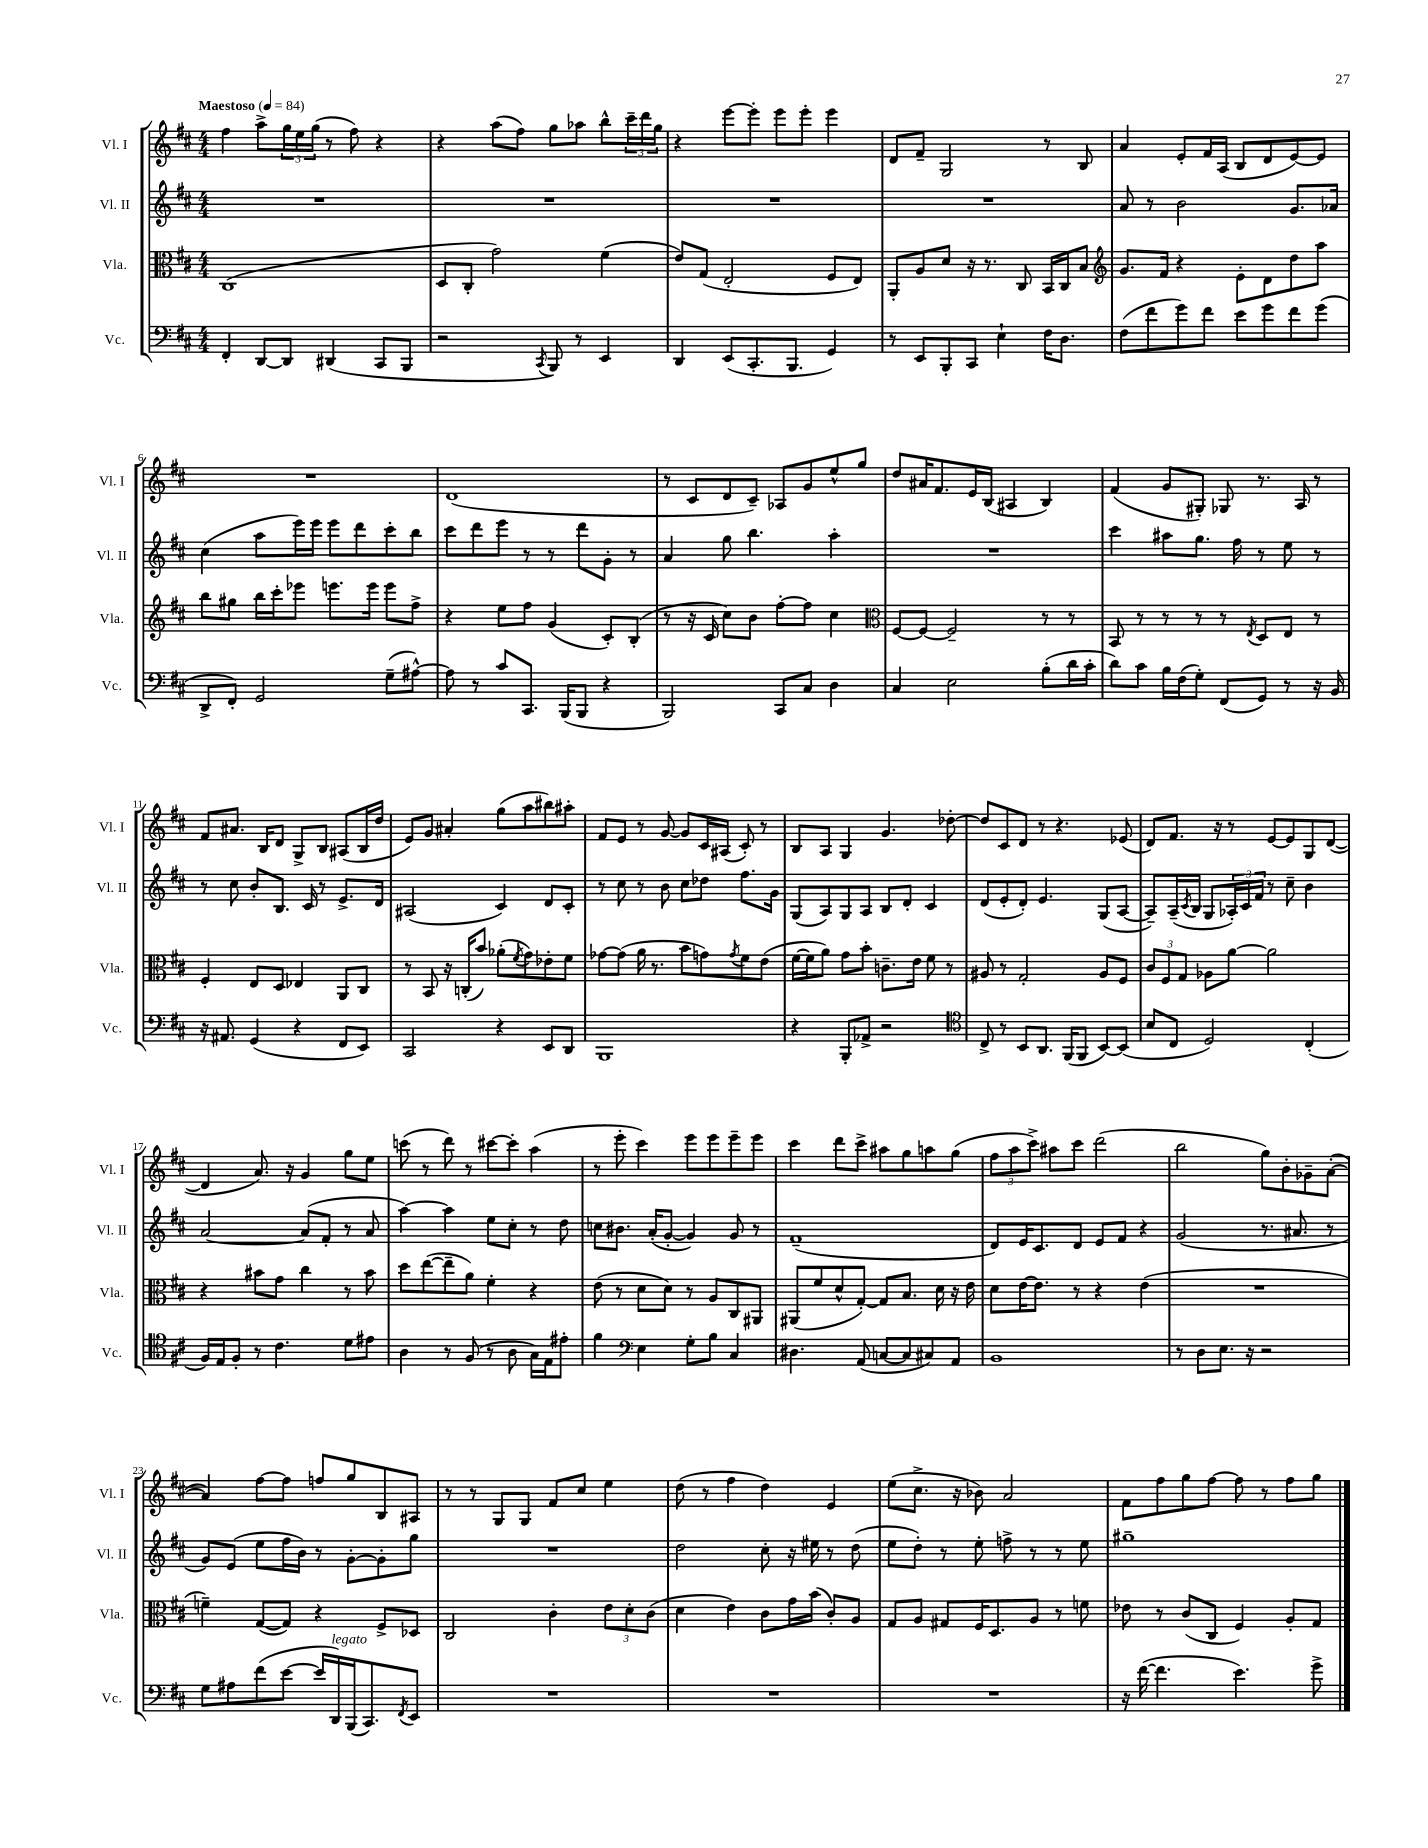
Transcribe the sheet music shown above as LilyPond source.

<<
\new StaffGroup <<
\new Staff = "s0" \with { instrumentName = "Vl. I" shortInstrumentName = "Vl. I" } {
    \clef treble \key d \major \numericTimeSignature \time 4/4 \tempo "Maestoso" 4 = 84
    fis''4 a''8-> \tuplet 3/2 { g''16 e''16 g''16( } r8 fis''8) r4 |
    r4 a''8( fis''8) g''8 aes''8 b''8-^ \tuplet 3/2 { cis'''16-- d'''16 g''16 } |
    r4 e'''8~ e'''8-. e'''8 e'''8-. e'''4 |
    d'8 fis'8-- g2 r8 b8 |
    a'4 e'8-. fis'16 a16( b8 d'8 e'8~) e'8 |
    R1 |
    d'1( |
    r8 cis'8 d'8 cis'8--) aes8 g'8 e''8-^ g''8 |
    d''8 ais'16 fis'8. e'16 b16( ais4 b4) |
    fis'4( g'8 gis8-.) ges8 r8. a16 r8 |
    fis'8 ais'8. b16 d'8 g8-> b8 ais8( b16 d''16 |
    e'8) g'8 ais'4-. g''8( a''8 bis''8) ais''8-. |
    fis'8 e'8 r8 g'8~ g'8 cis'16 ais16( cis'8-.) r8 |
    b8 a8 g4 g'4. des''8~-. |
    des''8 cis'8 d'8 r8 r4. ees'8( |
    d'8) fis'8. r16 r8 e'8~ e'8 g8 d'8~( |
    d'4 a'8.) r16 g'4 g''8 e''8 |
    c'''8( r8 d'''8) r8 cis'''8~ cis'''8-. a''4( |
    r8 e'''8-. cis'''4) e'''8 e'''8 e'''8-- e'''8 |
    cis'''4 d'''8 cis'''8-> ais''8 g''8 a''8 g''8( |
    \tuplet 3/2 { fis''8 a''8 cis'''8->) } ais''8 cis'''8 d'''2( |
    b''2 g''8) b'8-. ges'8-- a'8~-.( |
    a'4) fis''8~ fis''8 f''8 g''8 b8 ais8 |
    r8 r8 g8 g8 fis'8 cis''8 e''4 |
    d''8( r8 fis''4 d''4) e'4 |
    e''8( cis''8.-> r16 bes'8) a'2 |
    fis'8 fis''8 g''8 fis''8~ fis''8 r8 fis''8 g''8 \bar "|." |
}
\new Staff = "s1" \with { instrumentName = "Vl. II" shortInstrumentName = "Vl. II" } {
    \clef treble \key d \major \numericTimeSignature \time 4/4
    R1 |
    R1 |
    R1 |
    R1 |
    a'8 r8 b'2 g'8. aes'16 |
    cis''4( a''8 e'''16) e'''16 e'''8 d'''8 cis'''8-. b''8 |
    cis'''8 d'''8 e'''8 r8 r8 d'''8 g'8-. r8 |
    a'4 g''8 b''4. a''4-. |
    R1 |
    cis'''4 ais''8 g''8. fis''16 r8 e''8 r8 |
    r8 cis''8 b'8-. b8. cis'16 r8 e'8.-> d'16 |
    ais2( cis'4) d'8 cis'8-. |
    r8 cis''8 r8 b'8 cis''8 des''8 fis''8. g'16 |
    g8( a8) g8 a8 b8 d'8-. cis'4 |
    d'8( e'8-. d'8-.) e'4. g8( a8~ |
    a8--) a16--( \acciaccatura { cis'8 } b16 g8 \tuplet 3/2 { aes16-.) cis'16 fis'16 } r8 cis''8-- b'4 |
    a'2~ a'8( fis'8-. r8 a'8 |
    a''4~) a''4 e''8 cis''8-. r8 d''8 |
    c''8 bis'8. a'16-.( g'8~-. g'4) g'8 r8 |
    fis'1--( |
    d'8) e'16 cis'8. d'8 e'8 fis'8 r4 |
    g'2( r8. ais'8. r8 |
    g'8) e'8( e''8 fis''16 b'16) r8 g'8~-. g'8-. g''8 |
    R1 |
    d''2 cis''8-. r16 eis''16 r8 d''8( |
    e''8 d''8-.) r8 e''8-. f''8-> r8 r8 e''8 |
    gis''1-- \bar "|." |
}
\new Staff = "s2" \with { instrumentName = "Vla." shortInstrumentName = "Vla." } {
    \clef alto \key d \major \numericTimeSignature \time 4/4
    cis1( |
    d8 cis8-. g'2) fis'4( |
    e'8) g8( e2-. fis8 e8) |
    a,8-. a8 d'8 r16 r8. cis8 b,16 cis16 b8 |
    \clef treble g'8. fis'16 r4 e'8-. d'8 d''8 a''8 |
    b''8 gis''8 b''16 cis'''16-. ees'''8 e'''8. e'''16 e'''8 fis''8-> |
    r4 e''8 fis''8 g'4( cis'8-.) b8-.( |
    r8 r16 cis'16 cis''8) b'8 fis''8~-. fis''8 cis''4 |
    \clef alto fis8~ fis8~ fis2-- r8 r8 |
    b,8 r8 r8 r8 r8 \acciaccatura { e8 } d8 e8 r8 |
    fis4-. e8 d8 ees4 a,8 cis8 |
    r8 b,8 r16 c16-.( b'8) aes'8-.( \acciaccatura { fis'8 } g'8) ees'8-. fis'8 |
    ges'8~ ges'8( a'16 r8. b'8 g'8) \acciaccatura { g'8 } fis'8 e'8( |
    fis'16~ fis'16 a'8) g'8 b'8-. c'8.-- e'16 fis'8 r8 |
    ais8 r8 g2-. ais8 fis8 |
    \tuplet 3/2 { cis'8 fis8 g8 } aes8 a'8~ a'2 |
    r4 bis'8 g'8 cis''4 r8 bis'8 |
    d''8 e''8~( e''8-- a'8) fis'4-. r4 |
    e'8( r8 d'8 d'8) r8 a8 cis8 ais,8 |
    ais,8( fis'8 d'8-^ g8~-.) g8 b8. d'16 r16 e'16 |
    d'8 e'16~ e'8. r8 r4 e'4( |
    R1 |
    f'4--) g8~( g8) r4 fis8-> des8 |
    cis2 cis'4-. \tuplet 3/2 { e'8 d'8-. cis'8( } |
    d'4 e'4) cis'8 g'16 b'16( cis'8-.) a8 |
    g8 a8 gis8 fis16 d8. a8 r8 f'8 |
    ees'8 r8 cis'8( cis8 fis4) a8-. g8 \bar "|." |
}
\new Staff = "s3" \with { instrumentName = "Vc." shortInstrumentName = "Vc." } {
    \clef bass \key d \major \numericTimeSignature \time 4/4
    fis,4-. d,8~ d,8 dis,4( cis,8 b,,8 |
    r2 \acciaccatura { cis,8 } b,,8) r8 e,4 |
    d,4 e,8( cis,8.-. b,,8. g,4) |
    r8 e,8 b,,8-. cis,8 e4-! fis16 d8. |
    fis8( fis'8 g'8) fis'8 e'8 g'8 fis'8 g'8( |
    d,8-> fis,8-.) g,2 g8--( ais8~-^) |
    ais8 r8 cis'8 cis,8. b,,16( b,,8 r4 |
    b,,2) cis,8 cis8 d4 |
    cis4 e2 b8-.( d'16 cis'16-. |
    d'8) cis'8 b16 fis16( g8-.) fis,8( g,8) r8 r16 b,16 |
    r16 ais,8. g,4( r4 fis,8 e,8) |
    cis,2 r4 e,8 d,8 |
    b,,1 |
    r4 b,,8-. aes,8-> r2 |
    \clef tenor cis8-> r8 b,8 a,8. fis,16( fis,8 b,8~) b,8( |
    b8 cis8 d2) cis4-.( |
    fis16) e16 fis8-. r8 cis'4. d'8 eis'8 |
    a4 r8 fis8( r8 a8 g16) e16 eis'8-. |
    fis'4 \clef bass e4 g8-. b8 cis4 |
    dis4. a,8( c8~ c8 cis8) a,8 |
    b,1 |
    r8 d8 e8. r16 r2 |
    g8 ais8 fis'8( e'8~ e'16 d,16^\markup { \italic "legato" }) b,,16( cis,8.) \acciaccatura { fis,8 } e,8 |
    R1 |
    R1 |
    R1 |
    r16 fis'16~( fis'4. e'4.) g'8-> \bar "|." |
}
>>
>>
